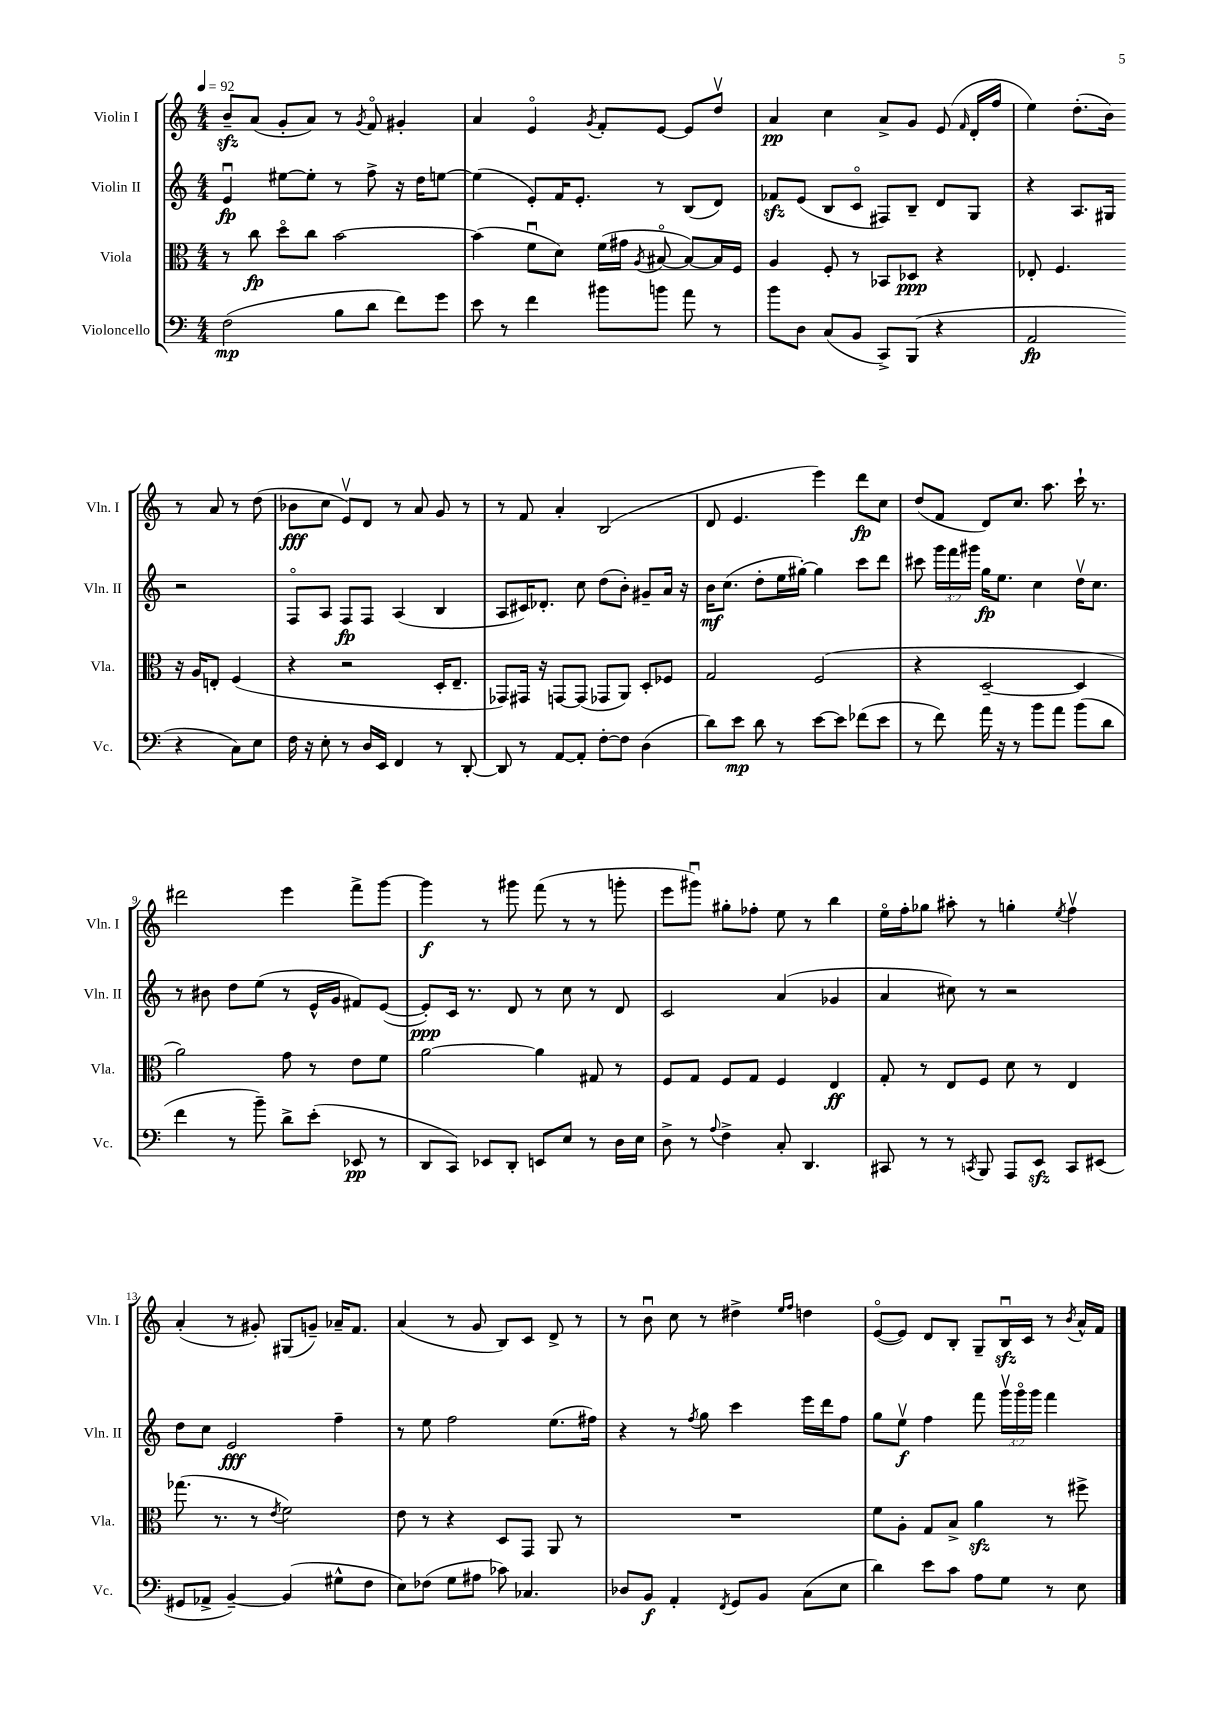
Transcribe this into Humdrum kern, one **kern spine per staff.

**kern	**dynam	**kern	**dynam	**kern	**dynam	**kern	**dynam
*part4	*part4	*part3	*part3	*part2	*part2	*part1	*part1
*staff4	*staff4	*staff3	*staff3	*staff2	*staff2	*staff1	*staff1
*I"Violoncello	*	*I"Viola	*	*I"Violin II	*	*I"Violin I	*
*I'Vc.	*	*I'Vla.	*	*I'Vln. II	*	*I'Vln. I	*
*clefF4	*	*clefC3	*	*clefG2	*	*clefG2	*
*k[]	*	*k[]	*	*k[]	*	*k[]	*
*M4/4	*	*M4/4	*	*M4/4	*	*M4/4	*
*MM92	*	*MM92	*	*MM92	*	*MM92	*
=1	=1	=1	=1	=1	=1	=1	=1
(2F\	mp	8r	.	4eu/	fp	8bzz~/L	.
.	.	8cc\	fp	.	.	(8a/J	.
.	.	8dd\L	.	[8ee#X\L	.	8g'/L	.
.	.	8cc\J	.	8ee#'\J]	.	8a/J)	.
8B\L	.	[2b\	.	8r	.	8r	.
.	.	.	.	.	.	8qg/	.
8d\J	.	.	.	8ff^\	.	8f/	.
8f\L)	.	.	.	16r	.	4g#X'/	.
.	.	.	.	16dd\KL	.	.	.
8g\J	.	.	.	[8een\J	.	.	.
=2	=2	=2	=2	=2	=2	=2	=2
8e\	.	(4b\]	.	(4ee\]	.	4a/	.
8r	.	.	.	.	.	.	.
4f\	.	8fu\L	.	8e'/L)	.	4e/	.
.	.	8d\J)	.	16f/K	.	.	.
.	.	.	.	8.e'/J	.	.	.
.	.	.	.	.	.	8qg/	.
8b#X\L	.	(16f\LL	.	.	.	8f'/L	.
.	.	16g#X\JJ	.	.	.	.	.
.	.	8qA/	.	.	.	.	.
8bn\J	.	[8B#X/	.	8r	.	[8e/J	.
8a\	.	8B#/L_)	.	(8B/L	.	8e/L]	.
8r	.	16B#/L]	.	8d/J)	.	8ddv/J	.
.	.	16F/JJ	.	.	.	.	.
=3	=3	=3	=3	=3	=3	=3	=3
8b\L	.	4A/	.	8f-Xzz/L	.	4a/	pp
8D\J	.	.	.	(8e/J	.	.	.
(8C/L	.	8F'/	.	8B/L	.	4cc\	.
8BB/J	.	8r	.	8c/J	.	.	.
8CC^/L)	.	8BB-X/L	.	8F#X/L)	.	8a^/L	.
(8BBB/J	.	8D-X/J	ppp	8B~/J	.	8g/J	.
4r	.	4r	.	8d/L	.	(8e/	.
.	.	.	.	.	.	16qqf/	.
.	.	.	.	8G/J	.	16d'/LL	.
.	.	.	.	.	.	16ff/JJ	.
=4	=4	=4	=4	=4	=4	=4	=4
2AA/	fp	8E-X'/	.	4r	.	4ee\)	.
.	.	4.F/	.	.	.	.	.
.	.	.	.	8.A/L	.	(8.dd'\L	.
.	.	.	.	16G#X/Jk	.	16b\Jk)	.
4r	.	16r	.	2r	.	8r	.
.	.	16A/KL	.	.	.	.	.
.	.	8En'/J	.	.	.	8a/	.
8C\L)	.	(4F/	.	.	.	8r	.
8E\J	.	.	.	.	.	(8dd\	.
!!LO:LB:g=z
=5	=5	=5	=5	=5	=5	=5	=5
16F\	.	4r	.	8F/L	.	8b-X\L	fff
16r	.	.	.	.	.	.	.
8E'\	.	.	.	8A/J	.	8cc\J	.
8r	.	2r	.	8F/L	fp	8ev/L)	.
16D/LL	.	.	.	8F/J	.	8d/J	.
16EE/JJ	.	.	.	.	.	.	.
4FF/	.	.	.	(4A/	.	8r	.
.	.	.	.	.	.	8a/	.
8r	.	16D'/KL	.	4B/	.	8g/	.
.	.	8.E~/J	.	.	.	.	.
[8DD'/	.	.	.	.	.	8r	.
=6	=6	=6	=6	=6	=6	=6	=6
8DD/]	.	8GG-X/L)	.	8A/L	.	8r	.
8r	.	16GG#X/Jk	.	16c#X/K)	.	8f/	.
.	.	16r	.	8.d-X'/J	.	.	.
[8AA/L	.	[8GGn/L	.	.	.	4a'/	.
8AA'/J]	.	(8GG/J]	.	8cc\	.	.	.
[8F'\L	.	8GG-X/L	.	(8dd\L	.	(2B/	.
8F\J]	.	8AA/J)	.	8b'\J)	.	.	.
(4D\	.	8D'/L	.	8g#X~/L	.	.	.
.	.	8F-X/J	.	16a/Jk	.	.	.
.	.	.	.	16r	.	.	.
=7	=7	=7	=7	=7	=7	=7	=7
8d\L)	.	2G/	.	16b\KL	mf	8d/	.
.	.	.	.	(8.cc\J	.	.	.
8e\J	mp	.	.	.	.	4.e/	.
8d\	.	.	.	8dd'\L	.	.	.
8r	.	.	.	16ee\L	.	.	.
.	.	.	.	[16gg#X'\JJ)	.	.	.
[8e\L	.	(2F/	.	4gg#\]	.	4eee\)	.
8e\J]	.	.	.	.	.	.	.
(8f-X\L	.	.	.	8ccc\L	.	8ddd\L	fp
8e\J	.	.	.	8ddd\J	.	8cc\J	.
=8	=8	=8	=8	=8	=8	=8	=8
8r	.	4r	.	8ccc#X\	.	(8dd/L	.
8f\)	.	.	.	24ggg\LL	.	8f/J	.
.	.	.	.	24fff\	.	.	.
.	.	.	.	24ggg#X\JJ	.	.	.
16a\	.	[2D~/	.	16gg\KL	fp	8d/L)	.
16r	.	.	.	8.ee\J	.	.	.
8r	.	.	.	.	.	8.cc/J	.
8b\L	.	.	.	4cc\	.	.	.
.	.	.	.	.	.	8.aa\	.
8a\J	.	.	.	.	.	.	.
(8b\L	.	4D/]	.	16ddv\KL	.	16ccc`\	.
.	.	.	.	8.cc\J	.	8.r	.
8d\J	.	.	.	.	.	.	.
!!LO:LB:g=z
=9	=9	=9	=9	=9	=9	=9	=9
4f\	.	2a\)	.	8r	.	2ddd#X\	.
.	.	.	.	8b#X\	.	.	.
8r	.	.	.	8dd\L	.	.	.
8b~\)	.	.	.	(8ee\J	.	.	.
8d^\L	.	8g\	.	8r	.	4eee\	.
(8e'\J	.	8r	.	16e^^/LL	.	.	.
.	.	.	.	16g/JJ	.	.	.
8EE-X/	pp	8e\L	.	8f#X/L)	.	8fff^\L	.
8r	.	8f\J	.	([8e/J	.	[8ggg\J	.
=10	=10	=10	=10	=10	=10	=10	=10
8DD/L	.	[2a\	.	8e'/L])	ppp	4ggg\]	f
8CC/J)	.	.	.	16c/Jk	.	.	.
.	.	.	.	8.r	.	.	.
8EE-X/L	.	.	.	.	.	8r	.
8DD'/J	.	.	.	8d/	.	8ggg#X\	.
8EEn/L	.	4a\]	.	8r	.	(8fff\	.
8E/J	.	.	.	8cc\	.	8r	.
8r	.	8G#X/	.	8r	.	8r	.
16D\LL	.	8r	.	8d/	.	8gggn'\	.
16E\JJ	.	.	.	.	.	.	.
=11	=11	=11	=11	=11	=11	=11	=11
8D^\	.	8F/L	.	2c/	.	8eee\L	.
8r	.	8G/J	.	.	.	8ggg#Xu\J)	.
8qqA/	.	.	.	.	.	.	.
4F^\	.	8F/L	.	.	.	8gg#X'\L	.
.	.	8G/J	.	.	.	8ff-X'\J	.
8C'/	.	4F/	.	(4a/	.	8ee\	.
4.DD/	.	.	.	.	.	8r	.
.	.	4E/	ff	4g-X/	.	4bb\	.
=12	=12	=12	=12	=12	=12	=12	=12
8CC#X/	.	8G'/	.	4a/	.	16ee\LL	.
.	.	.	.	.	.	16ff'\J	.
8r	.	8r	.	.	.	8gg-X\J	.
8r	.	8E/L	.	8cc#X\)	.	8aa#X'\	.
8qCCn/	.	.	.	.	.	.	.
8BBB/	.	8F/J	.	8r	.	8r	.
8AAA/L	.	8d\	.	2r	.	4ggn'\	.
8EEzz/J	.	8r	.	.	.	.	.
.	.	.	.	.	.	8qee/	.
8CC/L	.	4E/	.	.	.	4ffv\	.
(8EE#X/J	.	.	.	.	.	.	.
!!LO:LB:g=z
=13	=13	=13	=13	=13	=13	=13	=13
8GG#X/L	.	(8.gg-X\	.	8dd\L	.	(4a'/	.
8AA-X^/J	.	.	.	8cc\J	.	.	.
.	.	8.r	.	.	.	.	.
[4BB~/)	.	.	.	2e/	fff	8r	.
.	.	8r	.	.	.	8g#X'/)	.
.	.	8qe/	.	.	.	.	.
(4BB/]	.	2f\)	.	.	.	(8G#X/L	.
.	.	.	.	.	.	8gn~/J)	.
8G#X^^\L	.	.	.	4ff~\	.	16a-X~/KL	.
.	.	.	.	.	.	8.f/J	.
8F\J	.	.	.	.	.	.	.
=14	=14	=14	=14	=14	=14	=14	=14
8E\L)	.	8e\	.	8r	.	(4a/	.
(8F-X\J	.	8r	.	8ee\	.	.	.
8G\L	.	4r	.	2ff\	.	8r	.
8A#X\J	.	.	.	.	.	8g/	.
8c-X\)	.	8D/L	.	.	.	8B/L)	.
4.C-X/	.	8GG/J	.	.	.	8c/J	.
.	.	8AA/	.	(8.ee\L	.	8d^/	.
.	.	8r	.	.	.	8r	.
.	.	.	.	16ff#X\Jk)	.	.	.
=15	=15	=15	=15	=15	=15	=15	=15
8D-X/L	.	1r	.	4r	.	8r	.
8BB/J	f	.	.	.	.	8bu\	.
4AA'/	.	.	.	8r	.	8cc\	.
.	.	.	.	8qff/	.	.	.
.	.	.	.	8gg\	.	8r	.
8qFF/	.	.	.	.	.	.	.
8GG/L	.	.	.	4ccc\	.	4dd#X^\	.
8BB/J	.	.	.	.	.	.	.
.	.	.	.	.	.	16qqee/LL	.
.	.	.	.	.	.	16qqff/JJ	.
(8C\L	.	.	.	16eee\LL	.	4ddn\	.
.	.	.	.	16ddd\J	.	.	.
8E\J	.	.	.	8ff\J	.	.	.
=16	=16	=16	=16	=16	=16	=16	=16
4d\)	.	8f\L	.	8gg\L	.	([8e/L	.
.	.	8A'\J	.	8eev\J	f	8e/J])	.
8e\L	.	8G/L	.	4ff\	.	8d/L	.
8c\J	.	8B^/J	.	.	.	8B'/J	.
8A\L	.	4azz\	.	8fff\	.	8G~/L	.
8G\J	.	.	.	24gggv\LL	.	16Bzzu/L	.
.	.	.	.	24ggg\	.	.	.
.	.	.	.	.	.	16c/JJ	.
.	.	.	.	24ggg\JJ	.	.	.
8r	.	8r	.	4fff\	.	8r	.
.	.	.	.	.	.	8qb/	.
8E\	.	8ff#X^\	.	.	.	16a^^/LL	.
.	.	.	.	.	.	16f/JJ	.
==	==	==	==	==	==	==	==
*-	*-	*-	*-	*-	*-	*-	*-
